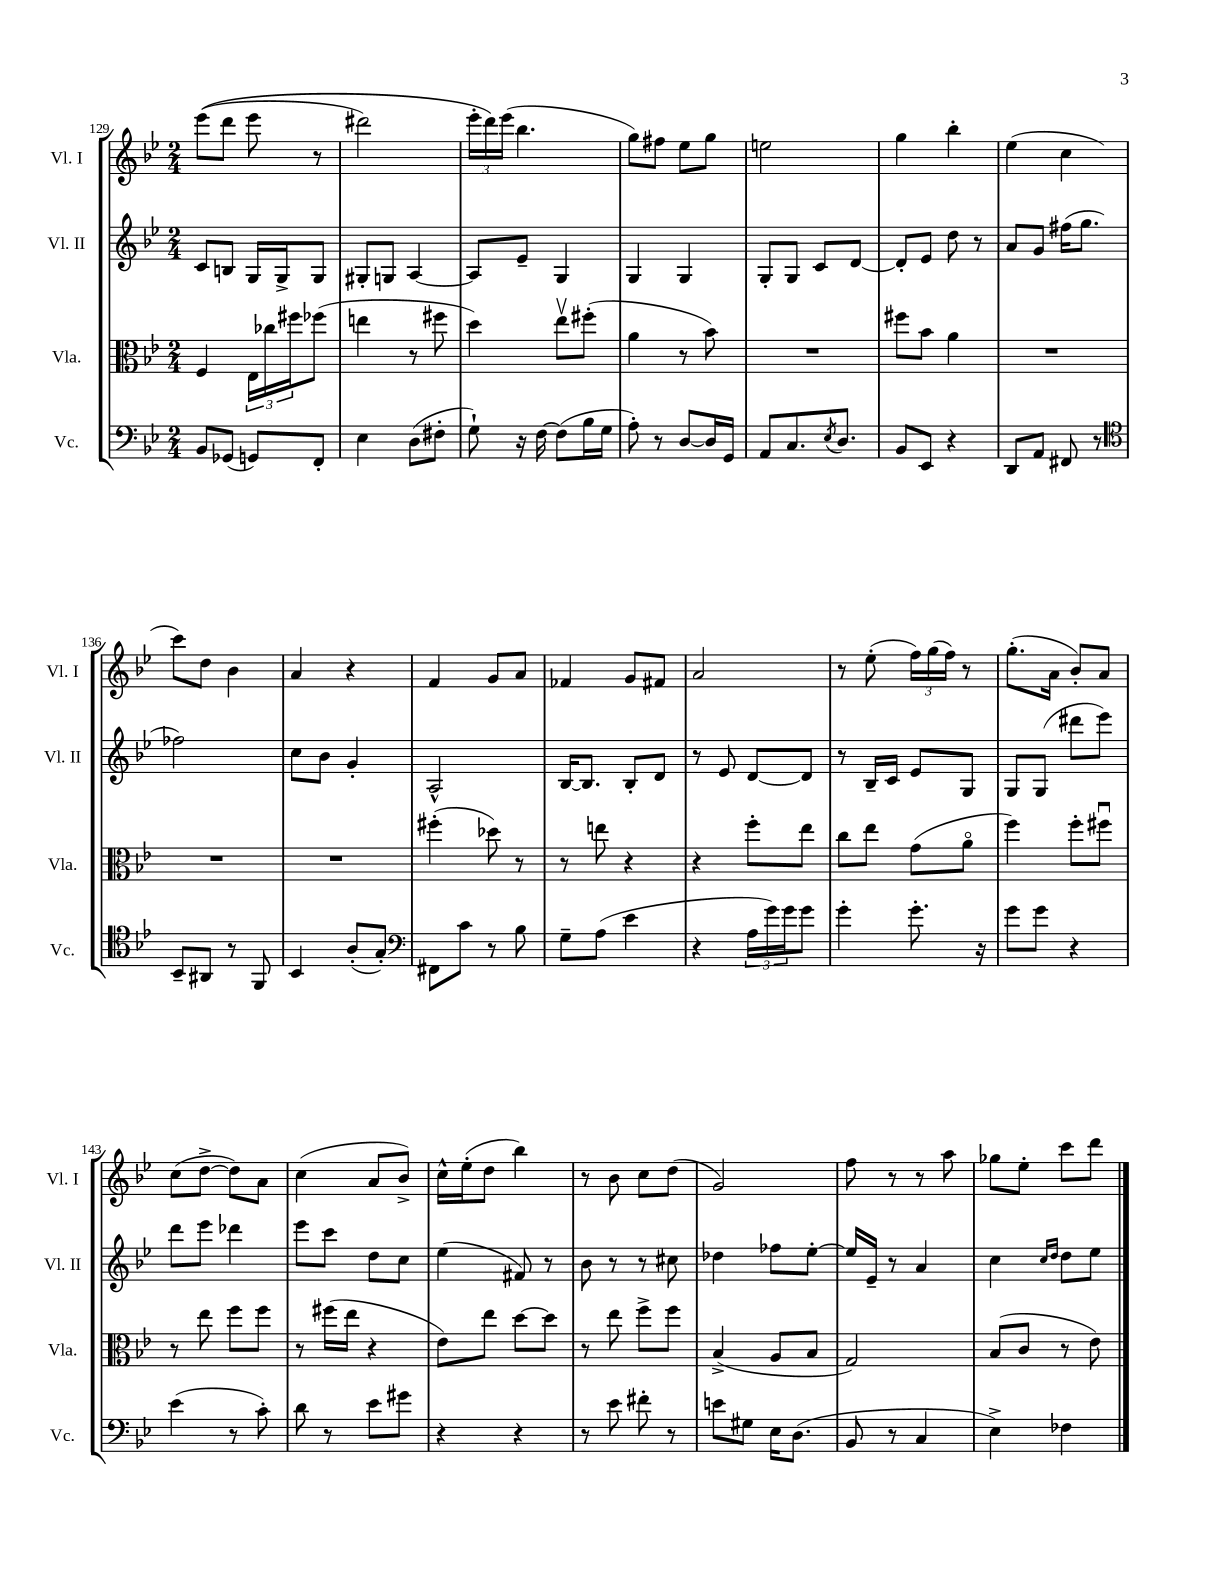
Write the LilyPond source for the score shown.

<<
\new StaffGroup <<
\new Staff = "s0" \with { instrumentName = "Vl. I" shortInstrumentName = "Vl. I" } {
    \clef treble \key bes \major \numericTimeSignature \time 2/4
    ees'''8(\( d'''8 ees'''8 r8 |
    dis'''2) |
    \tuplet 3/2 { ees'''16-. d'''16\) ees'''16( } bes''4. |
    g''8) fis''8 ees''8 g''8 |
    e''2 |
    g''4 bes''4-. |
    ees''4( c''4 |
    c'''8) d''8 bes'4 |
    a'4 r4 |
    f'4 g'8 a'8 |
    fes'4 g'8 fis'8 |
    a'2 |
    r8 ees''8-.( \tuplet 3/2 { f''16) g''16( f''16) } r8 |
    g''8.-.( a'16 bes'8-.) a'8 |
    c''8( d''8~-> d''8) a'8 |
    c''4( a'8 bes'8->) |
    c''16-^ ees''16-.( d''8 bes''4) |
    r8 bes'8 c''8 d''8( |
    g'2) |
    f''8 r8 r8 a''8 |
    ges''8 ees''8-. c'''8 d'''8 \bar "|." |
}
\new Staff = "s1" \with { instrumentName = "Vl. II" shortInstrumentName = "Vl. II" } {
    \clef treble \key bes \major \numericTimeSignature \time 2/4
    c'8 b8 g16 g16-> g8 |
    gis8-. g8 a4~ |
    a8 ees'8-- g4 |
    g4 g4 |
    g8-. g8 c'8 d'8~ |
    d'8-. ees'8 d''8 r8 |
    a'8 g'8 fis''16( g''8. |
    fes''2) |
    c''8 bes'8 g'4-. |
    a2-^ |
    bes16~ bes8. bes8-. d'8 |
    r8 ees'8 d'8~ d'8 |
    r8 bes16-- c'16 ees'8 g8 |
    g8 g8( dis'''8 ees'''8) |
    d'''8 ees'''8 des'''4 |
    ees'''8 c'''8 d''8 c''8 |
    ees''4( fis'8) r8 |
    bes'8 r8 r8 cis''8 |
    des''4 fes''8 ees''8~-. |
    ees''16 ees'16-- r8 a'4 |
    c''4 \grace { c''16 d''16 } d''8 ees''8 \bar "|." |
}
\new Staff = "s2" \with { instrumentName = "Vla." shortInstrumentName = "Vla." } {
    \clef alto \key bes \major \numericTimeSignature \time 2/4
    f4 \tuplet 3/2 { ees16 ces''16 fis''16 } fes''8( |
    e''4 r8 fis''8 |
    d''4) ees''8\upbow fis''8-.( |
    a'4 r8 bes'8) |
    R2 |
    fis''8 bes'8 a'4 |
    R2 |
    R2 |
    R2 |
    fis''4-.( des''8) r8 |
    r8 e''8 r4 |
    r4 f''8-. ees''8 |
    c''8 ees''8 g'8( a'8\flageolet |
    f''4) f''8-. fis''8\downbow |
    r8 ees''8 f''8 f''8 |
    r8 fis''16( ees''16 r4 |
    ees'8) ees''8 d''8~ d''8 |
    r8 ees''8 f''8-> f''8 |
    bes4->( a8 bes8 |
    g2) |
    bes8( c'8 r8 ees'8) \bar "|." |
}
\new Staff = "s3" \with { instrumentName = "Vc." shortInstrumentName = "Vc." } {
    \clef bass \key bes \major \numericTimeSignature \time 2/4
    bes,8 ges,8( g,8) f,8-. |
    ees4 d8( fis8-. |
    g8-!) r16 f16~ f8( bes16 g16 |
    a8-.) r8 d8~ d16 g,16 |
    a,8 c8. \acciaccatura { ees8 } d8. |
    bes,8 ees,8 r4 |
    d,8 a,8 fis,8 r8 |
    \clef tenor bes,8-- ais,8 r8 f,8 |
    bes,4 a8-.( g8-.) |
    \clef bass fis,8 c'8 r8 bes8 |
    g8-- a8( ees'4 |
    r4 \tuplet 3/2 { a16 g'16) g'16 } g'8 |
    g'4-. g'8.-. r16 |
    g'8 g'8 r4 |
    ees'4( r8 c'8-.) |
    d'8 r8 ees'8 gis'8 |
    r4 r4 |
    r8 ees'8 fis'8-. r8 |
    e'8 gis8 ees16 d8.( |
    bes,8 r8 c4 |
    ees4->) fes4 \bar "|." |
}
>>
>>
\layout { \context { \Score currentBarNumber = #129 } }
